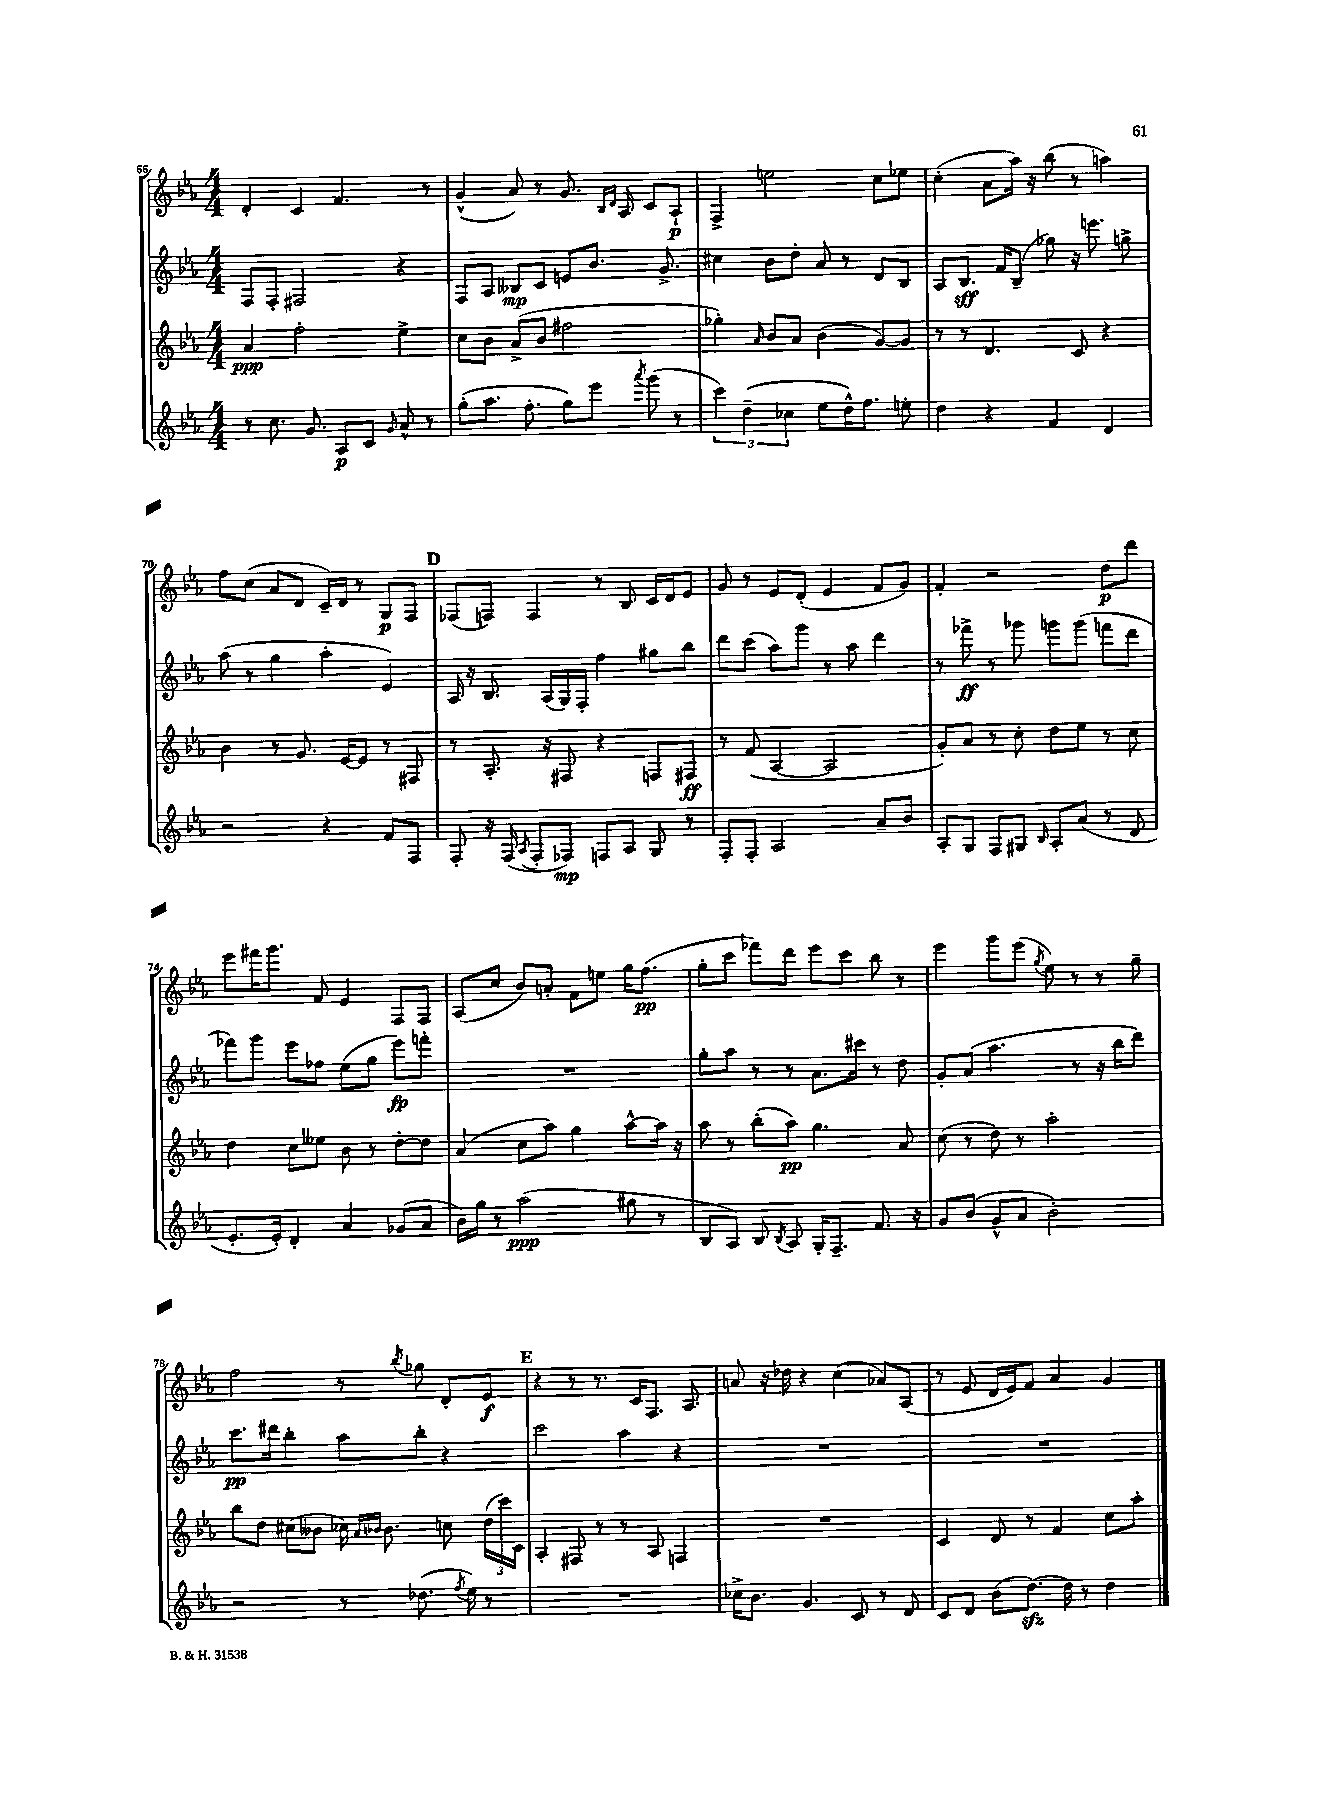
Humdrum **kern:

**kern	**kern	**kern	**kern
*staff4	*staff3	*staff2	*staff1
*clefG2	*clefG2	*clefG2	*clefG2
*k[b-e-a-]	*k[b-e-a-]	*k[b-e-a-]	*k[b-e-a-]
*M4/4	*M4/4	*M4/4	*M4/4
8r	4a-/	8F/L	4d'/
8.cc\	.	8F'/J	.
.	2ff'\	2F#/	4c/
8.g/	.	.	.
8A-/L	.	.	4.f/
8c/J	.	.	.
16qqg/	.	.	.
8a-^^/	4ee-^\	4r	.
8r	.	.	8r
=	=	=	=
(8gg'\L	8cc\L	8F/L	(4g^^/
8.aa-\J	8b-\J	8A-/J	.
.	(8a-^/L	8B--/L	8a-/)
8.ff'\	.	.	.
.	8b-/J	8c/J	8r
8gg\L)	2ff#\	8e/L	8.g/
8eee-\J	.	8.b-/J	.
.	.	.	16qqB-/LL
.	.	.	16qqd/JJ
.	.	.	16A-/
8qaaa-/	.	.	.
(8ggg\	.	.	8c/L
.	.	8.g^/	.
8r	.	.	8A-`/J
=	=	=	=
6ccc\)	4gg-'\)	4cc#\	4F^/
(6dd~\	.	.	.
.	16qqa-/	.	.
.	8b-/L	8b-\L	2ee\
6cc-\	.	.	.
.	8a-/J	8dd'\J	.
8ee-\L	(4b-\	8a-/	.
16dd^^\K)	.	8r	.
8.ff\J	.	.	.
.	[8g/L)	8d/L	8cc\L
8ee'\	8g/]J	8B-/J	8ee-\J
=	=	=	=
4dd\	8r	8A-/L	(4cc'\
.	8r	8.B-/J	.
4r	4.d/	.	8a-\L
.	.	16f/LK	.
.	.	(8B-~/J	16aa-\Jk)
.	.	.	16r
4f/	.	8gg-\)	(8bb-\
.	8c/	16r	8r
.	.	8.eee\	.
4d/	4r	.	4aa\)
.	.	8gg^\	.
=	=	=	=
2r	4b-\	(8aa-\	8ff\L
.	.	8r	(8cc\J
.	8r	4gg\	8a-/L
.	8.g/	.	8d/J
4r	.	4aa-'\	16c~/LL)
.	[16e-/LK	.	16d/JJ
.	8e-/]J	.	8r
8f/L	8r	4e-/)	8G/L
8F/J	8F#/	.	8F/J
=	=	=	=
8F'/	8r	16A-/	(8F-/L
.	.	16r	.
16r	8.A-'/	8.B-/	8F/J)
(16F/	.	.	.
8qA-/	.	.	.
8F'/L	.	.	4F/
.	16r	(16A-/LL	.
8F-/J)	8F#/	16G/)	.
.	.	16F'/JJ	.
8F/L	4r	4ff\	8r
8A-/J	.	.	8B-/
8G/	8F/L	8gg#\L	16c/LL
.	.	.	16d/J
8r	8F#/J	8bb-\J	8e-/J
=	=	=	=
8F'/L	8r	8ddd\L	8g/
8F'/J	(8f/	(8ccc\J	8r
2A-/	[4A-/	8aa-\L)	8e-/L
.	.	8ggg\J	(8d'/J
.	2A-/]	8r	4e-/
.	.	8aa-\	.
8a-~/L	.	4ddd\	8f/L
8b-/J	.	.	8g/J)
=	=	=	=
8A-'/L	8g'/L)	8r	4f'/
8G/J	8a-/J	8fff-^\	.
8F/L	8r	8r	2r
8G#/J	8cc'\	8ggg-\	.
16qqB-/	.	.	.
8A-'/L	8dd\L	8ggg\L	.
(8a-/J	8ee-\J	(8ggg\J	.
8r	8r	8fff\L	8dd\L
8d/	8cc\	8ddd\J	8ddd\J
=	=	=	=
8.e-'/L	4dd\	8fff-\L)	8eee-\L
.	.	8ggg\J	16fff#\K
16e-'/Jk)	.	.	8.ggg\J
4d'/	8cc\L	8eee-\L	.
.	8ee--\J	8ff-\J	8f/
4a-/	8b-\	(8ee-\L	4e-/
.	8r	8gg\J	.
(8g-/L	[8dd'\L	8eee-\L)	8F/L
8a-/J	8dd\]J	8fff'\J	8F/J
=	=	=	=
16b-\LL)	(4a-/	1r	(8A-/L
16gg\JJ	.	.	.
8r	.	.	8cc/J
(2aa-\	8cc\L	.	8b-/L)
.	8aa-\J)	.	8a'/J
.	4gg\	.	8f\L
.	.	.	8ee\J
8gg#\	[8aa-^^\L	.	16gg\LK
.	.	.	(8.ff\J
8r	16aa-\]Jk	.	.
.	16r	.	.
=	=	=	=
8B-/L	8aa-\	8gg'\L	8gg'\L
8A-/J)	8r	8aa-\J	8ccc\J
8B-/	(8bb-'\L	8r	8fff-\L)
8qB-/	.	.	.
8A-/	8aa-\J)	8r	8ddd\J
16G'/LK	4.gg\	8.a-\L	8eee-\L
8.F~/J	.	.	.
.	.	.	8ccc\J
.	.	16ccc#\Jk	.
8.f/	.	8r	8bb-\
.	8a-/	8dd\	8r
16r	.	.	.
=	=	=	=
8g/L	(8cc\	8g'/L	4eee-\
(8b-/J	8r	(8a-/J	.
8g^^/L	8dd\)	4.aa-\	8ggg\L
8a-/J	8r	.	(8eee-\J
.	.	.	8qgg/
2b-'\)	2aa-'\	.	8ee-\)
.	.	8r	8r
.	.	16r	8r
.	.	16bb-\LK	.
.	.	8ddd\J)	8gg~\
=	=	=	=
2r	8bb-\L	8.ccc\L	2ff\
.	8dd\J	.	.
.	.	16ddd#\Jk	.
.	(8cc#\L	4bb-'\	.
.	8b--\J	.	.
8r	16cc-\)	8aa-\L	8r
.	16qqa-/LL	.	.
.	16qqb-/JJ	.	.
.	8.b-\	.	.
.	.	.	8qbb-/
(8.dd-\	.	8bb-'\J	8gg-\
.	8cc\	4r	8d'/L
8qff/	.	.	.
16ee-\)	.	.	.
8r	(24dd\LL	.	8e-/J
.	24ccc\)	.	.
.	24c\JJ	.	.
=	=	=	=
1r	4A-'/	2ccc\	4r
.	8F#/	.	8r
.	8r	.	8.r
.	8r	4aa-\	.
.	.	.	16c/LK
.	8A-/	.	8.F/J
.	4F/	4r	.
.	.	.	8.A-/
=	=	=	=
16cc-^\LK	1r	1r	8a/
8.b-\J	.	.	.
.	.	.	16r
.	.	.	16dd-\
4.g/	.	.	4r
.	.	.	(4cc\
8c/	.	.	.
8r	.	.	8a-/L)
8d/	.	.	(8A-/J
=	=	=	=
8c/L	4c/	1r	8r
8d/J	.	.	8e-/
(8b-\L	8d/	.	16d/LL
.	.	.	16e-/J)
[8.dd\J)	8r	.	8f/J
.	4f/	.	4a-/
16dd\]	.	.	.
8r	.	.	.
4dd\	8cc\L	.	4g/
.	8aa-'\J	.	.
==	==	==	==
*-	*-	*-	*-
